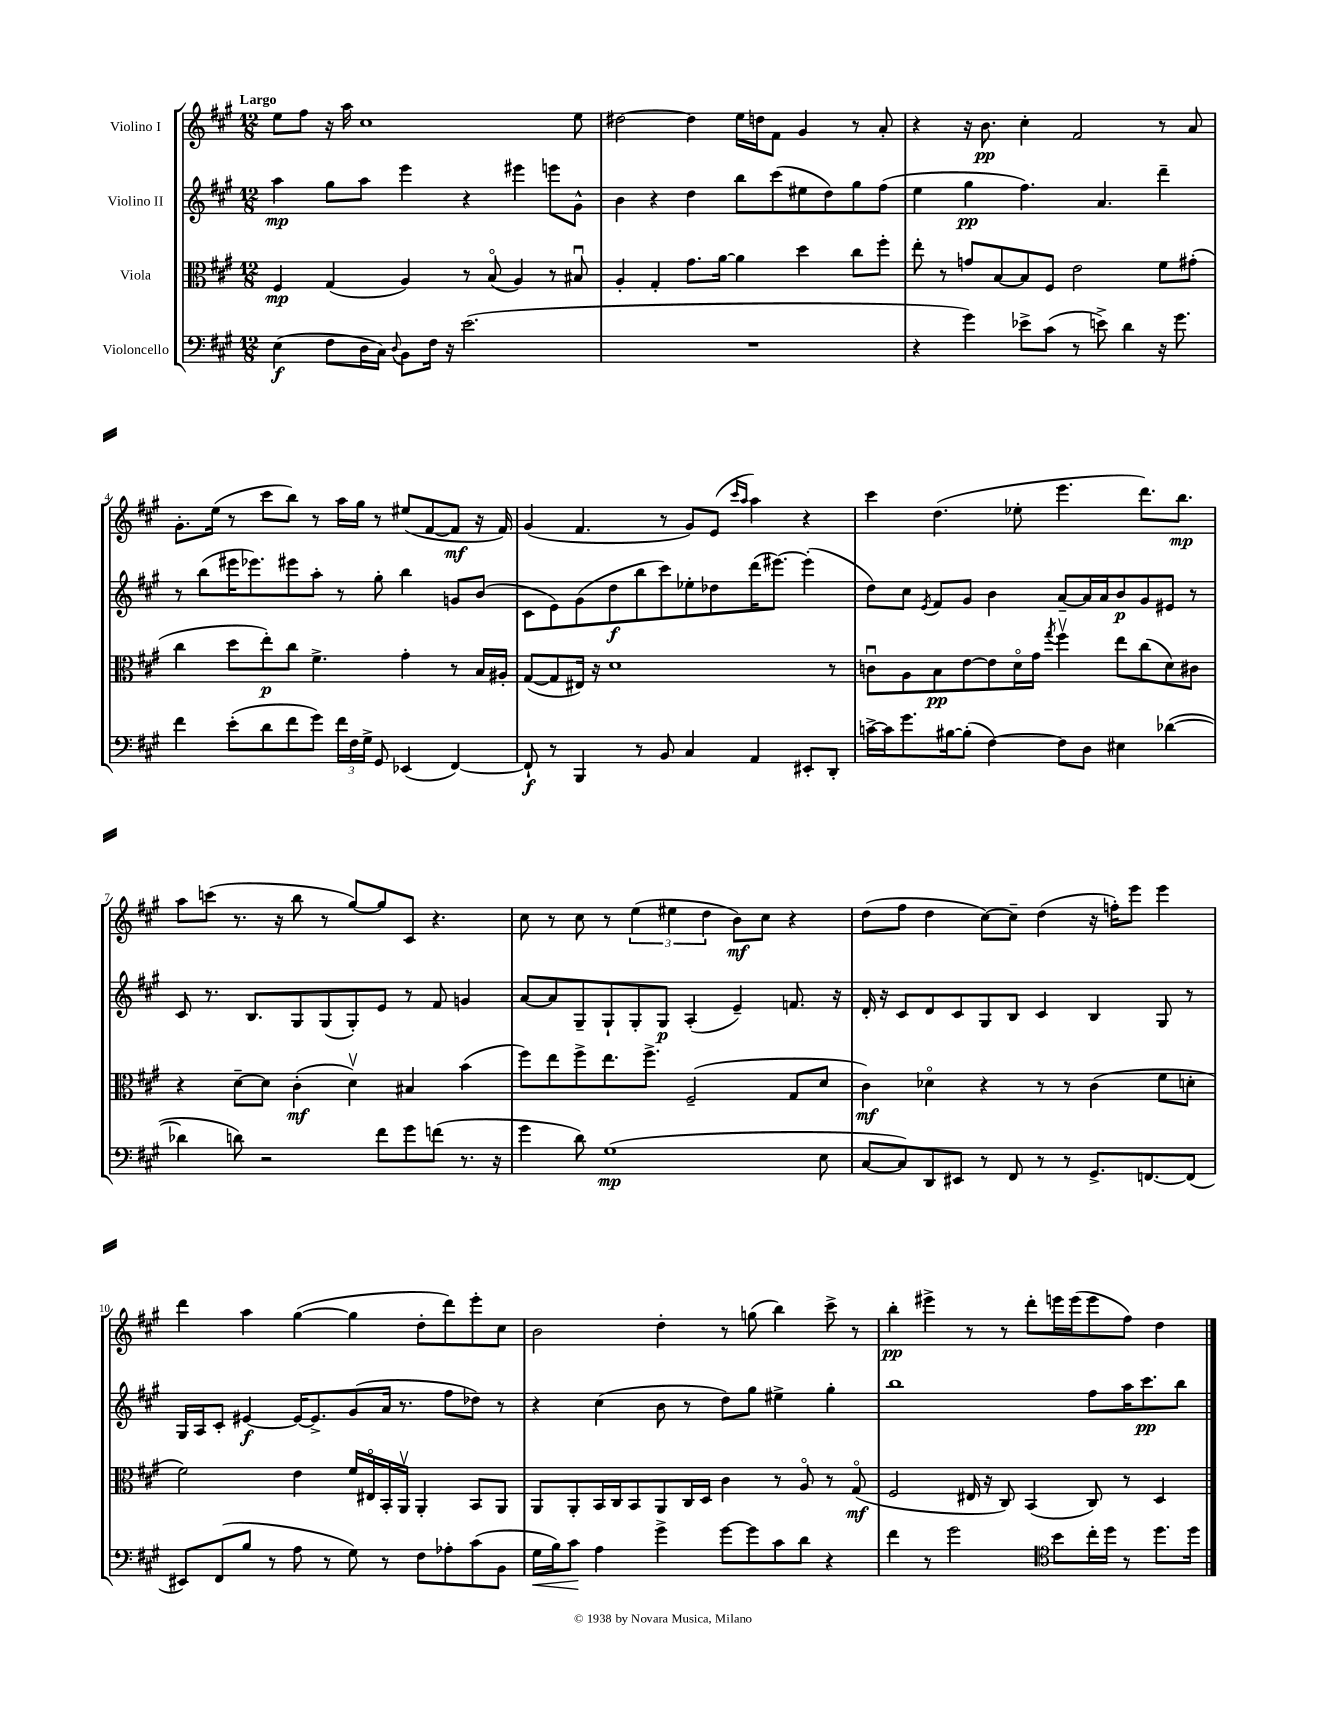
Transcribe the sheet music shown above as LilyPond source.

<<
\new StaffGroup <<
\new Staff = "s0" \with { instrumentName = "Violino I" } {
    \clef treble \key a \major \numericTimeSignature \time 12/8 \tempo "Largo"
    \autoBeamOff e''8[ fis''8] r16 a''16 cis''1 e''8 |
    dis''2~ dis''4 e''16[ d''16 fis'8] gis'4 r8 a'8-. |
    r4 r16 b'8.\pp cis''4-. fis'2 r8 a'8 |
    gis'8.[-. e''16]( r8 cis'''8[ b''8]) r8 a''16[ gis''16] r8 eis''8[( fis'8~ fis'8]\mf r16 fis'16) |
    gis'4( fis'4. r8 gis'8[) e'8]( \grace { cis'''16[ a''16] } a''4) r4 |
    cis'''4 d''4.( ees''8-. e'''4. d'''8.[) b''8.]\mp |
    a''8[ c'''8]( r8. r16 b''8 r8 gis''8[~) gis''8 cis'8] r4. |
    cis''8 r8 cis''8 r8 \tuplet 3/2 { e''4( eis''4 d''4 } b'8[\mf) cis''8] r4 |
    d''8[( fis''8] d''4 cis''8[~) cis''8]-- d''4( r16 f''16[-.) e'''8] e'''4 |
    d'''4 a''4 gis''4~( gis''4 d''8[-. d'''8) e'''8-. cis''8] |
    b'2 d''4-. r8 g''8( b''4) cis'''8-> r8 |
    b''4-.\pp eis'''4-> r8 r8 d'''8[-. e'''16 e'''16( e'''8 fis''8]) d''4 \bar "|." |
}
\new Staff = "s1" \with { instrumentName = "Violino II" } {
    \clef treble \key a \major \numericTimeSignature \time 12/8
    \autoBeamOff a''4\mp gis''8[ a''8] e'''4 r4 eis'''4 e'''8[ gis'8]-^ |
    b'4 r4 d''4 b''8[ cis'''8( eis''8 d''8) gis''8 fis''8]( |
    e''4 gis''4\pp fis''4.) a'4. d'''4-- |
    r8 b''8[( eis'''16 ees'''8.) eis'''8 a''8]-. r8 gis''8-. b''4 g'8[ b'8]( |
    cis'8[ e'8) gis'8( d''8\f b''8 cis'''8) ees''8-. des''8 d'''16( eis'''8.]~) eis'''4-.( |
    d''8[) cis''8] \acciaccatura { e'8 } fis'8[ gis'8] b'4 a'8[~-- a'16 a'16 b'8\p gis'8 eis'8] r8 |
    cis'8 r8. b8.[ gis8 gis8( gis8-.) e'8] r8 fis'8 g'4 |
    a'8[~ a'8 gis8-- gis8-! gis8-. gis8]\p a4-.( e'4--) f'8. r16 |
    d'16-. r16 cis'8[ d'8 cis'8 gis8 b8] cis'4 b4 gis8 r8 |
    gis16[ a16 cis'8]-. eis'4~\f eis'16[~ eis'8.-> gis'8( a'16] r8. fis''8[ des''8]) r8 |
    r4 cis''4( b'8 r8 d''8[) gis''8] eis''4-> gis''4-. |
    b''1 fis''8[ a''16 cis'''8.\pp b''8] \bar "|." |
}
\new Staff = "s2" \with { instrumentName = "Viola" } {
    \clef alto \key a \major \numericTimeSignature \time 12/8
    \autoBeamOff fis4\mp gis4( a4) r8 b8\flageolet( a4) r8 bis8\downbow |
    a4-. gis4-. gis'8.[ a'16]~ a'4 d''4 cis''8[ fis''8]-. |
    e''8-. r8 g'8[ b8~ b8 fis8] e'2 fis'8[ gis'8]-.( |
    cis''4 d''8[ e''8-.\p) cis''8] fis'4.-> gis'4-. r8 b16[ ais16]-. |
    gis8[~( gis8 eis16]) r16 d'1 r8 |
    c'8[\downbow a8 b8\pp e'8~ e'8 d'16\flageolet gis'16] \acciaccatura { gis''8 } fis''4\upbow e''8[ cis''8( d'8) cis'8] |
    r4 d'8[~-- d'8] cis'4-.\mf( d'4\upbow) bis4 b'4( |
    fis''8[) e''8 fis''8-> e''8. fis''8.]-> fis2--( gis8[ d'8] |
    cis'4\mf) des'4\flageolet r4 r8 r8 cis'4( fis'8[ d'8]-. |
    fis'2) e'4 fis'16[ eis16\flageolet b,16-. a,16]\upbow a,4-. b,8[ a,8] |
    a,8[ a,8-. b,16 cis16 b,8 a,8 cis16 d16] cis'4 r8 a8\flageolet r8 gis8\flageolet\mf( |
    fis2 eis16 r16 cis8) b,4( cis8) r8 d4 \bar "|." |
}
\new Staff = "s3" \with { instrumentName = "Violoncello" } {
    \clef bass \key a \major \numericTimeSignature \time 12/8
    \autoBeamOff e4\f( fis8[ d16 cis16]) \appoggiatura { d8 } b,8[ fis16] r16 e'2.( |
    R1. |
    r4 gis'4) ees'8[-> cis'8]( r8 e'8->) d'4 r16 gis'8. |
    fis'4 e'8[-.( d'8 fis'8 gis'8]) \tuplet 3/2 { fis'16[ fis16 gis16]-> } gis,8 ees,4( fis,4~) |
    fis,8-!\f r8 b,,4 r8 b,8 cis4 a,4 eis,8[-. d,8]-. |
    c'16[~-> c'16 gis'8. bis16~ bis8]-.( fis4~) fis8[ d8] eis4 des'4~( |
    des'4 d'8) r2 fis'8[ gis'8 f'8]( r8. r16 |
    gis'4 d'8) gis1\mp( e8 |
    cis8[~ cis8) d,8 eis,8] r8 fis,8 r8 r8 gis,8.[-> f,8.~ f,8]( |
    eis,8[) fis,8( b8] r8 a8 r8 gis8) r8 fis8[ aes8-. cis'8( b,8] |
    gis16[\< b16) cis'8]\! a4 gis'4-> gis'8[~ gis'8 cis'8 d'8] r4 |
    fis'4 r8 gis'2 \clef tenor b'8[ cis''16-. d''16] r8 d''8.[ d''16] \bar "|." |
}
>>
>>
